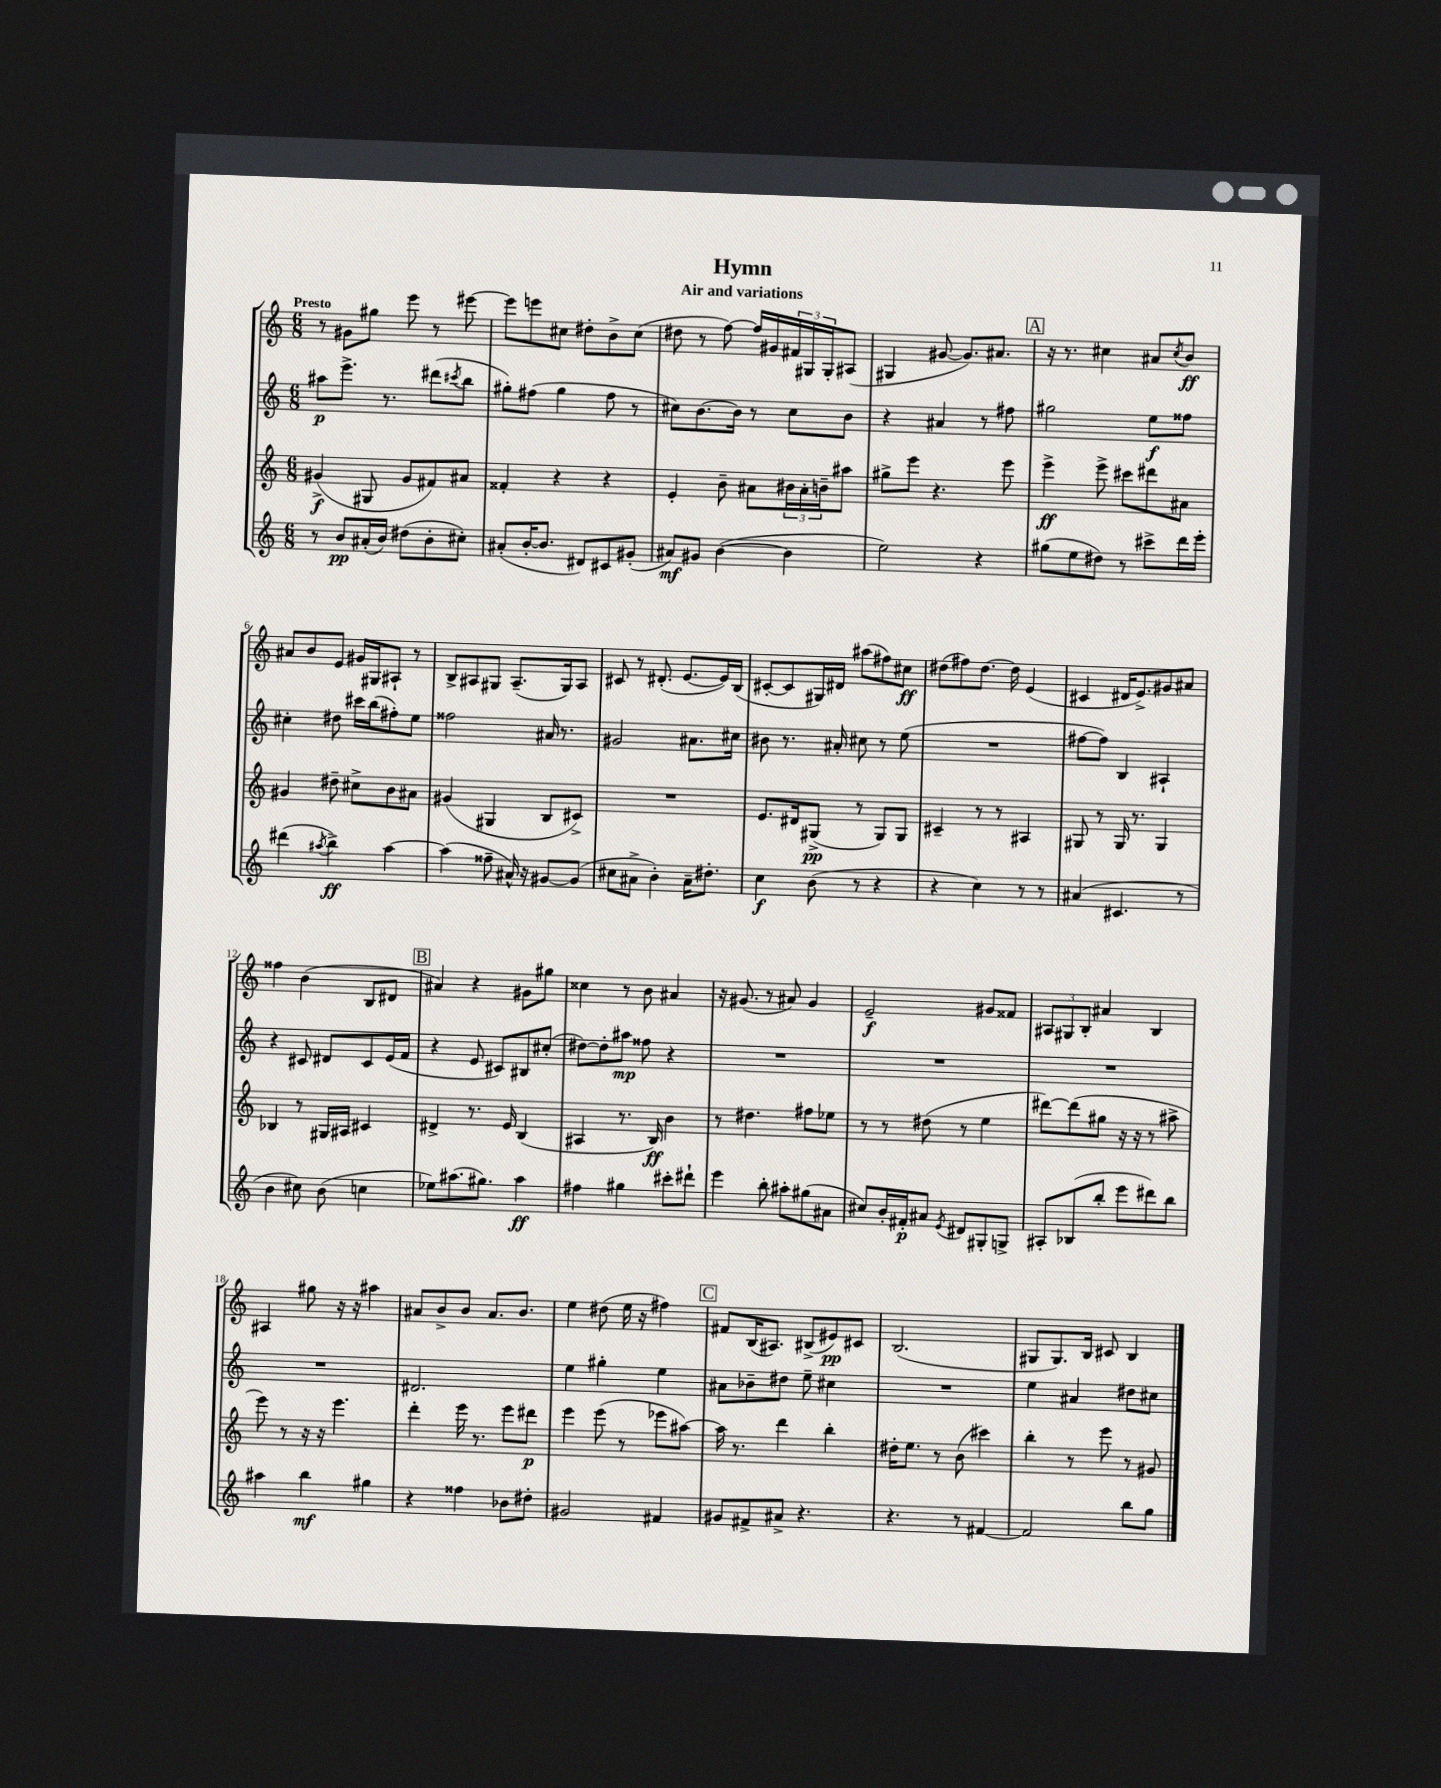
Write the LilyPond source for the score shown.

\header { title = "Hymn" subtitle = "Air and variations" }
<<
\new StaffGroup <<
\new Staff = "s0" {
    \clef treble \key c \major \numericTimeSignature \time 6/8 \tempo "Presto"
    r8 gis'8 gis''8 e'''8 r8 eis'''8~ |
    eis'''8 e'''8 cis''8 dis''8-. b'8-> cis''8( |
    dis''8 r8 f''8~) f''16 gis'16 \tuplet 3/2 { fis'16 gis16 gis16-. } ais8( |
    gis4 gis'8~ gis'8.) ais'8. |
    \mark \markup { \box "A" } r16 r8. cis''4 ais'8 \acciaccatura { cis''8 } b'8\ff |
    ais'8 b'8 e'8 gis'16 gis16 ais8-! r8 |
    b8-> ais8 gis8 ais8.--( gis16) ais8 |
    cis'8 r8 dis'8.-.( e'8.~ e'16) b16( |
    cis'8~-. cis'8 gis16) dis'16 ais''8( fis''8) cis''8\ff |
    dis''8( fis''8) dis''8.~ dis''16 e'4( |
    cis'4 dis'16 e'8.->) gis'8 ais'8 |
    fisis''4 b'4( b8 dis'8 |
    \mark \markup { \box "B" } ais'4) r4 gis'8 gis''8 |
    cisis''4 r8 b'8 ais'4 |
    r16 gis'8.( r8 ais'8) gis'4 |
    e'2--\f gis'8 fisis'8 |
    \tuplet 3/2 { ais8 gis8 b8-. } ais'4 b4 |
    ais4 gis''8 r16 r16 ais''4 |
    ais'8 b'8-> b'8 ais'8. b'8. |
    e''4 dis''8( e''16 r16 fis''4) |
    \mark \markup { \box "C" } fis'8 b16( ais8.) bis8->( eis'8\pp) cis'8 |
    b2.( |
    gis8 gis8.) b16 cis'8 b4 \bar "|." |
}
\new Staff = "s1" {
    \clef treble \key c \major \numericTimeSignature \time 6/8
    ais''8\p e'''8.-> r8. dis'''8( \acciaccatura { cis'''8 } b''8 |
    gis''8-.) fis''8( gis''4 fis''8 r8 |
    cis''8) b'8.~ b'16 r8 cis''8 b'8 |
    r4 ais'4 r8 fis''8 |
    \mark \markup { \box "A" } gis''2 e''8\f fisis''8 |
    cis''4-. dis''8 cis'''16 b''16( fis''8-.) e''8 |
    fisis''2 ais'16 r8. |
    gis'2 ais'8. cis''16 |
    bis'8 r8. ais'16-. cis''8 r8 e''8( |
    R2. |
    fis''8~ fis''8) b4 ais4-! |
    r4 cis'8 dis'8 cis'8 e'16( f'16 |
    \mark \markup { \box "B" } r4 e'8 cis'8) bis8 cis''8-.( |
    dis''8~) dis''8-. ais''8\mp fisis''8 r4 |
    R2. |
    R2. |
    R2. |
    R2. |
    dis'2. |
    e''4 gis''4-. e''4 |
    \mark \markup { \box "C" } ais'8 bes'8-- dis''8 e''8-- cis''4 |
    R2. |
    e''4 ais'4 dis''8 cis''8 \bar "|." |
}
\new Staff = "s2" {
    \clef treble \key c \major \numericTimeSignature \time 6/8
    gis'4->\f( gis8 gis'8 fis'8) ais'8 |
    fisis'4-. r4 r4 |
    e'4-. b'8-- ais'8 \tuplet 3/2 { bis'16 ais'16-. b'16-- } ais''8 |
    gis''8-> e'''8 r4. e'''8 |
    \mark \markup { \box "A" } e'''4->\ff e'''8-> cis'''8 dis'''8 ais'8 |
    gis'4 dis''8-- cis''8-> b'8 ais'8 |
    gis'4( gis4 b8 cis'8->) |
    R2. |
    e'8. dis'16 gis8->\pp( r8 gis8) gis8 |
    cis'4-- r8 r8 ais4 |
    gis8 r8 gis16 r8. gis4 |
    bes4 r8 gis16 ais16 cis'4 |
    \mark \markup { \box "B" } dis'4-> r8. e'16 b4( |
    ais4 r8. b16\ff) b'4 |
    r8 dis''4. fis''8 ees''8 |
    r8 r8 dis''8( r8 e''4 |
    dis'''8~) dis'''8( gis''8 r16 r16 r8 ais''8-> |
    e'''8) r8 r16 r16 e'''4. |
    d'''4-. e'''16 r8. e'''8 dis'''8\p |
    e'''4 e'''8( r8 ees'''8 ais''8~) |
    \mark \markup { \box "C" } ais''16 r8. d'''4 b''4-. |
    dis''16-. e''8. r8 b'8( cis'''4) |
    b''4-. r8 e'''8 r8 gis'8 \bar "|." |
}
\new Staff = "s3" {
    \clef treble \key c \major \numericTimeSignature \time 6/8
    r8 b'8\pp ais'16-.( b'16) dis''8( b'8-. cis''8-.) |
    ais'8-.( b'16~-. b'8. dis'8) cis'8 gis'8-.( |
    ais'8\mf) gis'8 b'4~( b'4 |
    e''2) r4 |
    \mark \markup { \box "A" } gis''8( e''8 dis''8) r8 cis'''8-> d'''16 e'''16-. |
    dis'''4( \acciaccatura { ais''8 } b''4->\ff) ais''4~ |
    ais''4( fisis''8-- ais'16-^) r16 gis'8~ gis'8( |
    cis''8 ais'8-> b'4-.) ais'16-- dis''8.-. |
    c''4\f b'8( r8 r4 |
    r4 c''4) r8 r8 |
    ais'4( cis'4. r8 |
    b'4 cis''8) b'8( c''4 |
    \mark \markup { \box "B" } ees''8) ais''8.( gis''8.) ais''4\ff |
    fis''4 gis''4 cis'''8-. dis'''8-! |
    e'''4 b''8-. ais''8-. gis''8( ais'8 |
    cis''8) b'16-. fis'16-.\p ais'8 \acciaccatura { e'8 } dis'8 gis8-. g8-> |
    ais8-. bes8( b''8-. e'''8 dis'''8) b''8 |
    ais''4 b''4\mf gis''4 |
    r4 fisis''4 bes'8 dis''8-. |
    gis'2 fis'4 |
    \mark \markup { \box "C" } gis'8 fis'8-> ais'8-> r4. |
    r4. r8 fis'4~ |
    fis'2 b''8 g''8 \bar "|." |
}
>>
>>
